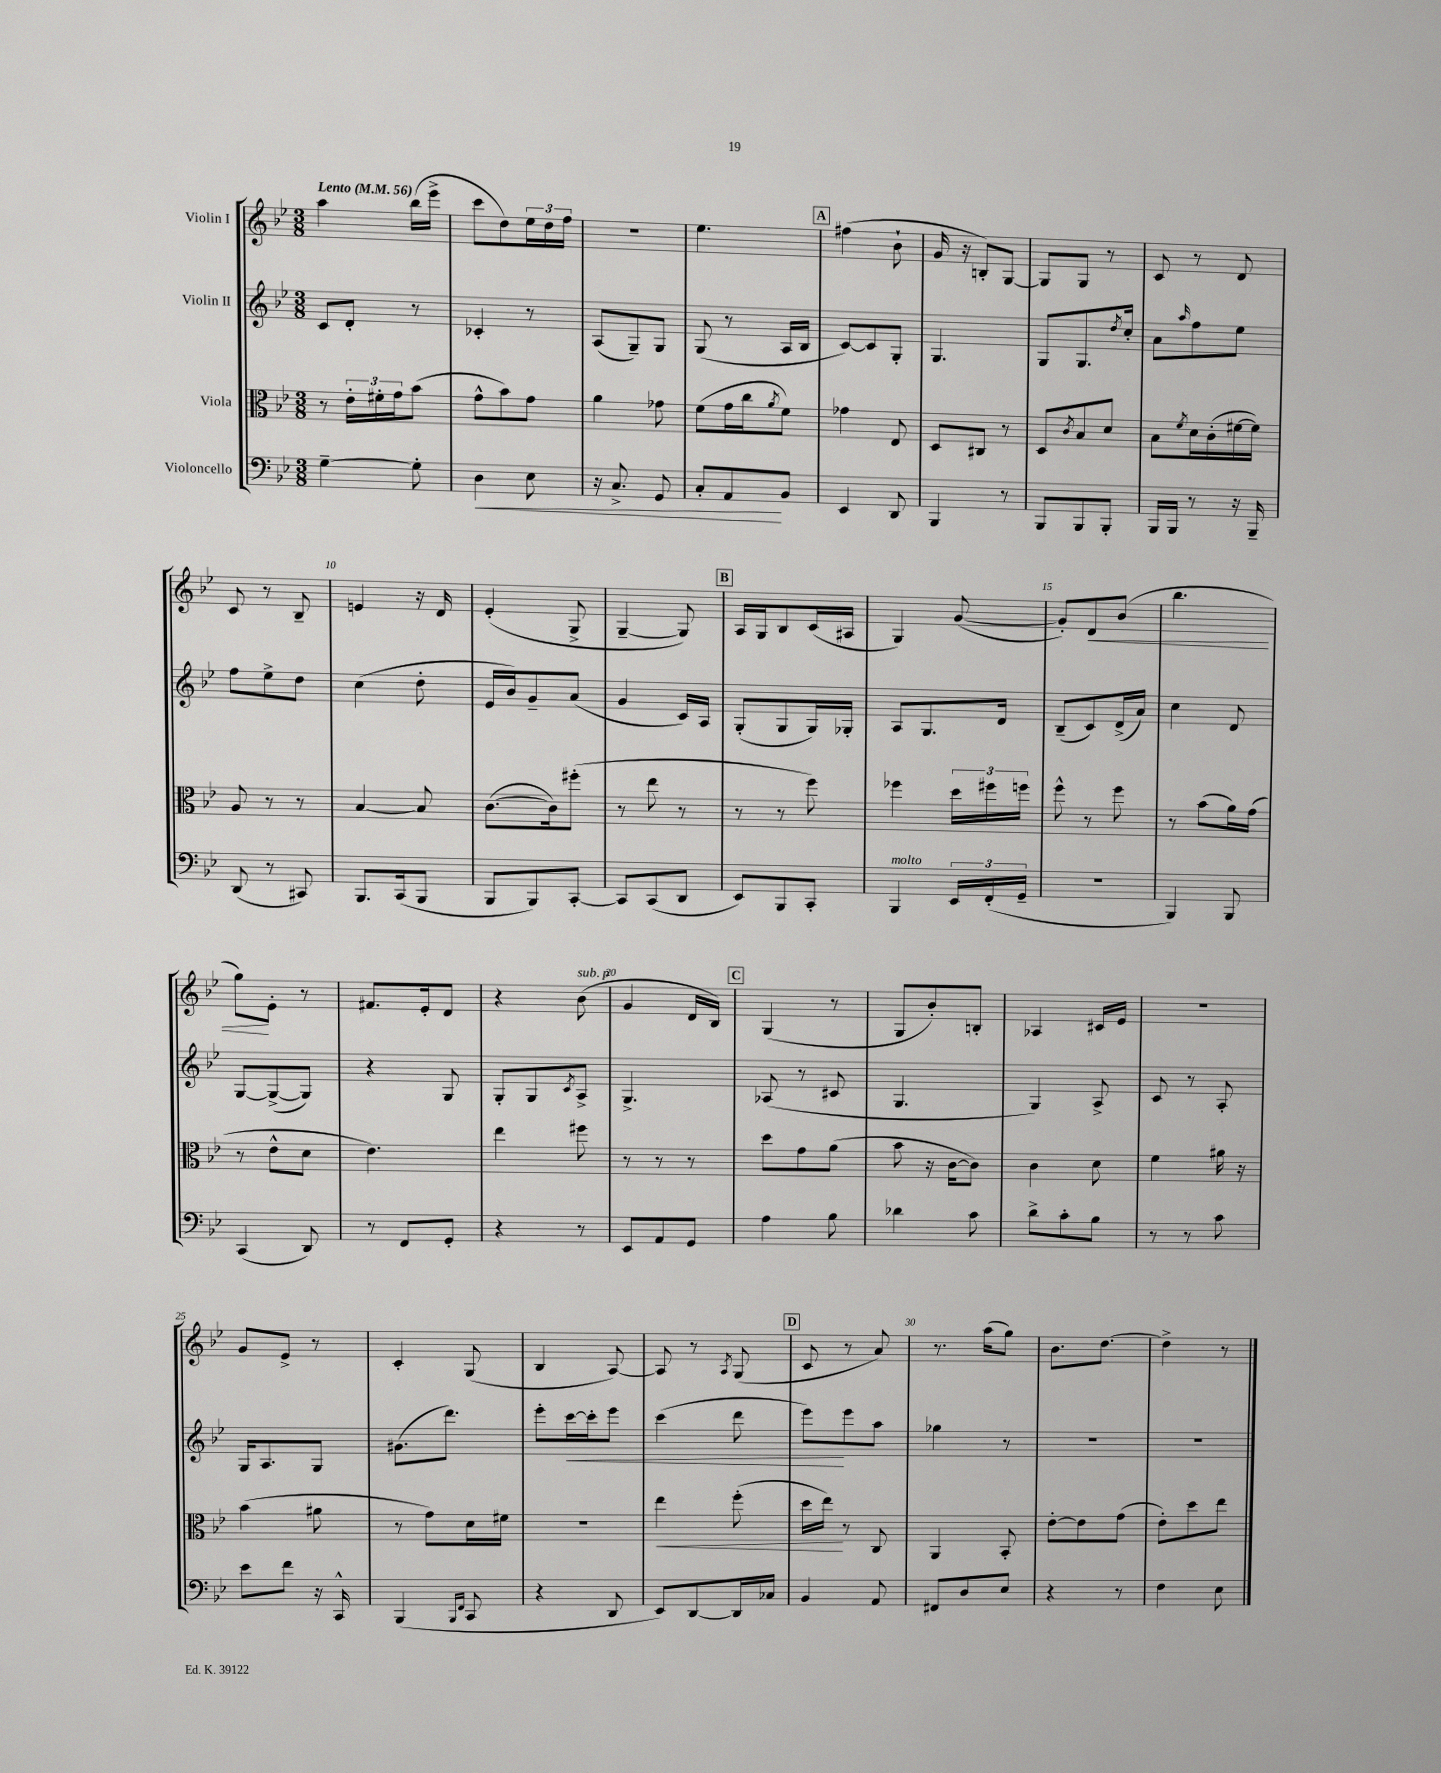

**kern	**kern	**kern	**kern
*staff4	*staff3	*staff2	*staff1
*clefF4	*clefC3	*clefG2	*clefG2
*k[b-e-]	*k[b-e-]	*k[b-e-]	*k[b-e-]
*M3/8	*M3/8	*M3/8	*M3/8
*MM56	*MM56	*MM56	*MM56
[4G~	8r	8c	4aa
.	24e-'	8d'	.
.	24f#'	.	.
.	24g	.	.
8G']	(8b-	8r	(16bb-
.	.	.	16eee-^
=	=	=	=
4D	8g^^	4c-'	8ccc
.	8b-)	.	8dd)
8E-	8g	8r	24ee-
.	.	.	24dd
.	.	.	24ff
=	=	=	=
16r	4a	(8A	4.r
8.C^	.	.	.
.	.	8G~)	.
8GG	8g-	8G	.
=	=	=	=
8C'	(8f	(8G	4.ee-
8AA	16g	8r	.
.	16cc	.	.
.	8qa	.	.
8BB-	8f)	16A	.
.	.	16B-	.
=	=	=	=
4EE-	4g-	[8c)	(4ff#
.	.	8c]	.
8DD	8E-	8G'	8b-`
=	=	=	=
4BBB-	8D	4.G	16g
.	.	.	16r
.	8C#	.	8B')
8r	8r	.	[8G
=	=	=	=
8BBB-	8D	8G	8G]
.	8qc	.	.
8BBB-	8B-	8.G	8G
8BBB-'	8d	.	8r
.	.	8qdd	.
.	.	16cc'	.
=	=	=	=
16BBB-	8B-	8a	8c
16BBB-	.	.	.
.	8qf	16qqaa	.
8r	16d	8ff	8r
.	(16c'	.	.
16r	[16f#	8ee-	8d
16BBB-~	16f#])	.	.
=	=	=	=
(8DD	8A	8ff	8c
8r	8r	8ee-^	8r
8CC#)	8r	8dd	8B-~
=	=	=	=
8.BBB-	[4B-	(4cc	4e
(16CC	.	.	.
8BBB-	8B-]	8dd'	16r
.	.	.	16d
=	=	=	=
8BBB-	([8.c	16e-	(4e-'
.	.	16b-)	.
8BBB-)	.	8g~	.
.	16c])	.	.
[8CC'	(8ff#'	(8a	8G^
=	=	=	=
8CC]	8r	4g	[4G~
(8CC	8ee-	.	.
8DD	8r	16c)	8G])
.	.	16A	.
=	=	=	=
8EE-)	8r	(8G'	16A
.	.	.	16G
8BBB-	8r	8G	8B-
8CC'	8ff)	16G)	(16c
.	.	16G-'	16A#
=	=	=	=
4BBB-	4ff-	8A	4G)
.	.	8.G	.
24EE-	24dd	.	([8g
(24FF'	24ff#	.	.
.	.	16d	.
24GG~	24ff	.	.
=	=	=	=
4.r	8ff^^	(8B-~	8g'])
.	8r	8c)	8d
.	8ff	(16d^	(8b-
.	.	16a)	.
=	=	=	=
4BBB-)	8r	4cc	4.bb-
.	(8b-	.	.
8BBB-	16a)	8d	.
.	(16g	.	.
=	=	=	=
(4CC	8r	[8G	8gg)
.	8e-^^	(8G^_	8e-'
8DD)	8d	8G])	8r
=	=	=	=
8r	4.e-)	4r	8.f#
8FF	.	.	.
.	.	.	16e-'
8GG'	.	8G	8d
=	=	=	=
4r	4ee-	8G'	4r
.	.	8G	.
.	.	8qc	.
8r	8ff#	8A^	(8b-
=	=	=	=
8EE-	8r	4.G^	4g
8AA	8r	.	.
8GG	8r	.	16d
.	.	.	16B-)
=	=	=	=
4A	8dd	(8A-	(4G
.	8g	8r	.
8B-	(8a	8c#	8r
=	=	=	=
4d-	8b-	4.G	8G
.	16r	.	8b-')
.	[16c	.	.
8c	8c])	.	8B'
=	=	=	=
8d^	4c	4G)	4A-
8c'	.	.	.
8B-	8d	8A^	16c#
.	.	.	16e-
=	=	=	=
8r	4f	8c	4.r
8r	.	8r	.
8c	16a#	8A'	.
.	16r	.	.
=	=	=	=
8e-	(4b-	16G	8g
.	.	8.A	.
8f	.	.	8e-^
16r	8a#	8G	8r
16CC^^	.	.	.
=	=	=	=
(4BBB-	8r	(8.g#	4c'
.	8g)	.	.
.	.	8.ddd)	.
16qqBBB-	.	.	.
16qqFF	.	.	.
8CC	16d	.	(8G
.	16f#	.	.
=	=	=	=
4r	4.r	8eee-'	4B-
.	.	[16ccc	.
.	.	16ccc']	.
8DD	.	8eee-	[8A)
=	=	=	=
8EE-)	4ee-	(4ccc	8A]
[8DD	.	.	8r
.	.	.	8qA
16DD]	(8ff'	8ddd	(8G
16C-	.	.	.
=	=	=	=
4BB-	16dd	8eee-)	8c
.	16ee-)	.	.
.	8r	8eee-	8r
8AA	8C	8aa	8a)
=	=	=	=
8FF#	4AA	4gg-	8.r
8D	.	.	.
.	.	.	(16aa
8E-	8BB-'	8r	8gg)
=	=	=	=
4r	[8e-'	4.r	8.b-
.	8e-]	.	.
.	.	.	[8.dd
8r	(8g	.	.
=	=	=	=
4F	8e-')	4.r	4dd^]
.	8dd	.	.
8E-	8ee-	.	8r
==	==	==	==
*-	*-	*-	*-
